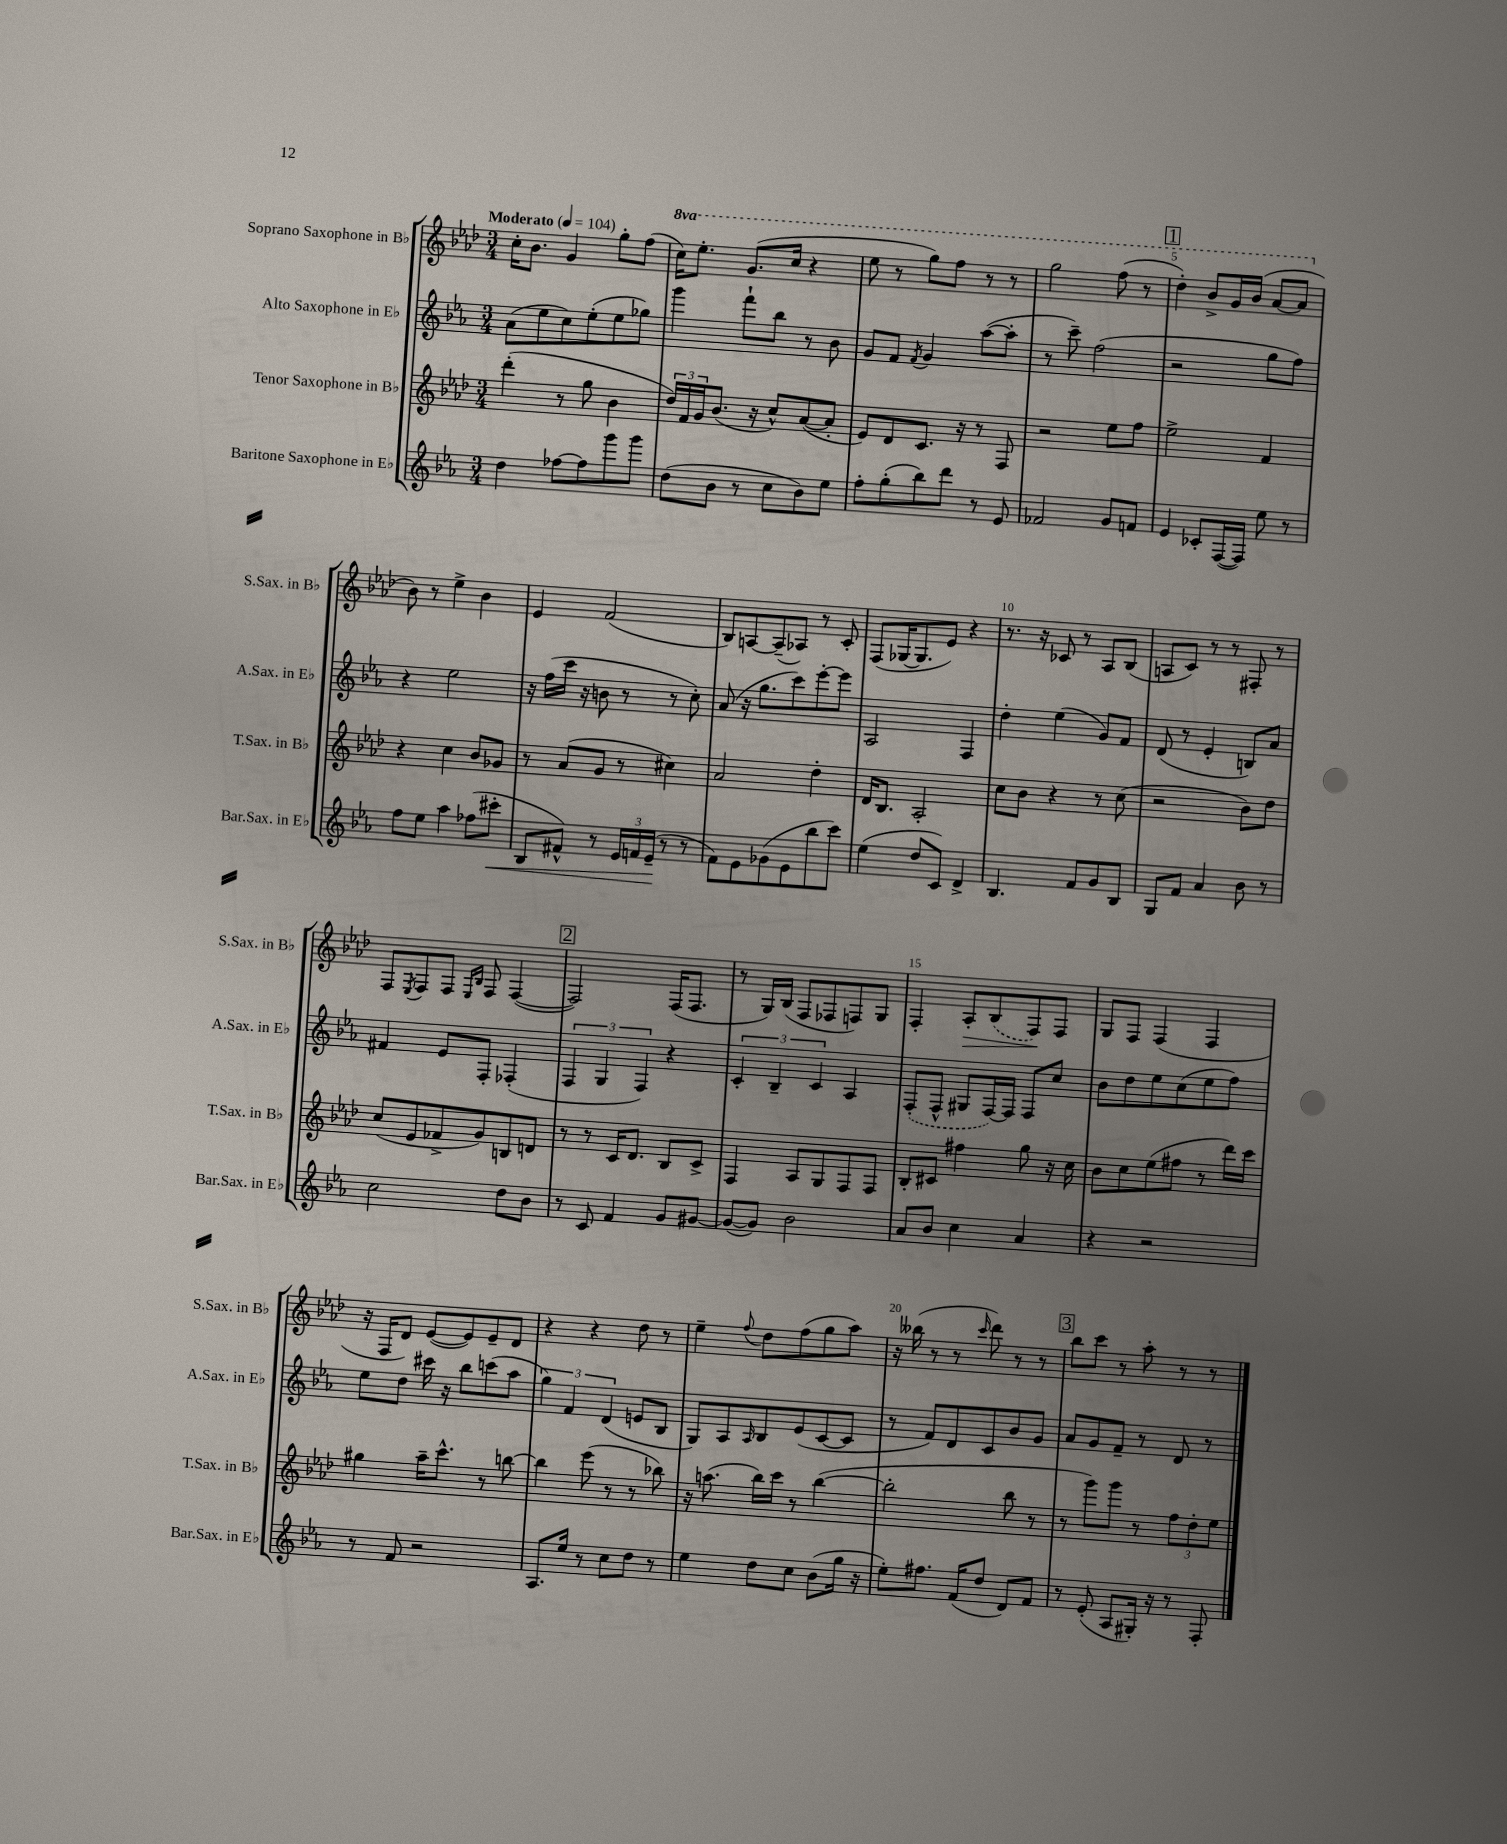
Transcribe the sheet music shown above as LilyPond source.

<<
\new StaffGroup <<
\new Staff = "s0" \with { instrumentName = "Soprano Saxophone in Bb" shortInstrumentName = "S.Sax. in Bb" } {
    \clef treble \key aes \major \numericTimeSignature \time 3/4 \set Staff.ottavationMarkups = #ottavation-simple-ordinals \tempo "Moderato" 4 = 104
    c''16-. bes'8. g'4 g''8-. f''8( |
    \ottava #1 c'''16) ees'''8.-. g''8.( c'''16 r4 |
    ees'''8 r8 g'''8) f'''8 r8 r8 |
    g'''2 f'''8( r8 |
    \mark \markup { \box "1" } des'''4-.) bes''8-> g''16 bes''16( aes''8~ aes''8 \ottava #0 |
    bes'8) r8 ees''4-> bes'4 |
    ees'4 f'2( |
    bes8) a8~ a8--( aes8) r8 c'8-. |
    f8( ges16~ ges8. ees'8) r4 |
    r8. r16 ces'8 r8 aes8 bes8( |
    a8 c'8) r8 r8 fis8-. r8 |
    f8 \acciaccatura { ees8 } f8 f8 \grace { ees16 bes16 } f8 f4~( |
    \mark \markup { \box "2" } f2) f16( f8. |
    r8 g16) bes16( f8 fes8 f8) g8 |
    f4-. aes8-.\> \once \slurDashed bes8( f8\!) f8 |
    g8 f8 f4( f4 |
    r16 f16 des'8) ees'8~( ees'8) ees'8-- des'8 |
    r4 r4 des''8 r8 |
    ees''4-- \appoggiatura { f''8 } des''8 f''8( g''8 aes''8) |
    r16 beses''16( r8 r8 \grace { c'''16 } des'''8) r8 r8 |
    \mark \markup { \box "3" } bes''8 c'''8 r8 aes''8-. r8 r8 \bar "|." |
}
\new Staff = "s1" \with { instrumentName = "Alto Saxophone in Eb" shortInstrumentName = "A.Sax. in Eb" } {
    \clef treble \key ees \major \numericTimeSignature \time 3/4
    aes'8( ees''8 c''8) ees''8-.( ees''8 ges''8) |
    g'''4 f'''8-! bes''8 r8 bes'8 |
    g'8 f'8 \acciaccatura { f'8 } g'4 aes''8~( aes''8-. |
    r8 c'''8--) f''2( |
    \mark \markup { \box "1" } r2 g''8 f''8) |
    r4 ees''2 |
    r16 f''16( c'''16 r16 b'8 r8 r8 c''8-.) |
    aes'8( r16 g''8. c'''8) ees'''8~-. ees'''8 |
    aes2 f4 |
    d''4-. ees''4( g'8) f'8 |
    d'8( r8 ees'4-. b8) aes'8 |
    fis'4 ees'8 f8-. fes4-.( |
    \mark \markup { \box "2" } \tuplet 3/2 { f4 g4 f4) } r4 |
    \tuplet 3/2 { c'4-. bes4-- c'4 } aes4 |
    \once \slurDashed f8-.( f8-^ gis8 f16~) f16 f8 c''8 |
    bes'8 d''8 ees''8 c''8( ees''8 f''8) |
    ees''8 d''8 cis'''16 r16 bes''8 c'''8( aes''8 |
    \tuplet 3/2 { g''4) f'4 d'4( } e'8 bes8 |
    g8) aes8 \grace { aes16 } bes8 ees'8( c'8~ c'8 |
    r8 f'8) d'8 c'8 bes'8 g'8 |
    \mark \markup { \box "3" } aes'8 g'8 f'8-- r8 d'8 r8 \bar "|." |
}
\new Staff = "s2" \with { instrumentName = "Tenor Saxophone in Bb" shortInstrumentName = "T.Sax. in Bb" } {
    \clef treble \key aes \major \numericTimeSignature \time 3/4
    des'''4-.( r8 g''8 bes'4 |
    \tuplet 3/2 { des''16) f'16 g'16 } bes'8.( r16 c''8-^) aes'8~( aes'8-. |
    ees'8) des'8 c'8. r16 r8 f8 |
    r2 ees''8 f''8 |
    \mark \markup { \box "1" } ees''2-> f'4 |
    r4 c''4 bes'8 ges'8 |
    r8 aes'8( g'8 r8 cis''4) |
    aes'2 des''4-. |
    des'16 bes8. aes2-. |
    c''8 bes'8 r4 r8 c''8( |
    r2 bes'8) des''8 |
    c''8( ees'8 fes'8-> g'8) b8 d'8 |
    \mark \markup { \box "2" } r8 r8 c'16 des'8. bes8 c'8-> |
    f4 aes8 g8 f8 f8 |
    bes8-. cis'8 fis''4 g''8 r16 c''16 |
    bes'8 c''8 ees''8( fis''8 r8 des'''16) c'''16 |
    gis''4 aes''16-- c'''8.-^ r8 b''8~ |
    b''4 ees'''8( r8 r8 bes''8) |
    r16 a''8.( bes''16) c'''16 r8 bes''4~( |
    bes''2-. bes''8 r8 |
    \mark \markup { \box "3" } r8 g'''8) g'''8 r8 \tuplet 3/2 { f''8 des''8-. ees''8 } \bar "|." |
}
\new Staff = "s3" \with { instrumentName = "Baritone Saxophone in Eb" shortInstrumentName = "Bar.Sax. in Eb" } {
    \clef treble \key ees \major \numericTimeSignature \time 3/4
    d''4 fes''8~ fes''8 g'''8 g'''8 |
    d''8( bes'8 r8 c''8 bes'8) ees''8 |
    f''8-. g''8-.( bes''8) d'''8 r8 ees'8 |
    fes'2 g'8 f'8 |
    \mark \markup { \box "1" } ees'4 ces'8-. f16~( f16) ees''8 r8 |
    f''8 ees''8 aes''4 fes''8( cis'''8-.\< |
    bes8 fis'8-^) r8 \tuplet 3/2 { ees'16 f'16 ees'16--\!( } r8 r8 |
    f'8) ees'8 ges'8( ees'8 bes''8 c'''8) |
    ees''4( d''8 c'8) d'4-> |
    bes4. f'8 g'8 bes8 |
    g8 f'8 aes'4 bes'8 r8 |
    c''2 d''8 bes'8 |
    \mark \markup { \box "2" } r8 c'8 f'4 g'8 gis'8~ |
    gis'8~( gis'8) bes'2 |
    aes'8 bes'8 c''4 aes'4 |
    r4 r2 |
    r8 f'8 r2 |
    aes8. ees''16 r8 c''8 d''8 r8 |
    ees''4 d''8 c''8 bes'8( g''16 r16 |
    ees''8-.) fis''8. f'16( d''8 d'8) f'8 |
    \mark \markup { \box "3" } r8 ees'8-.( aes8 gis16-.) r16 r8 f8-. \bar "|." |
}
>>
>>
\layout { \context { \Score \override BarNumber.break-visibility = ##(#f #t #t) barNumberVisibility = #(every-nth-bar-number-visible 5) } }
